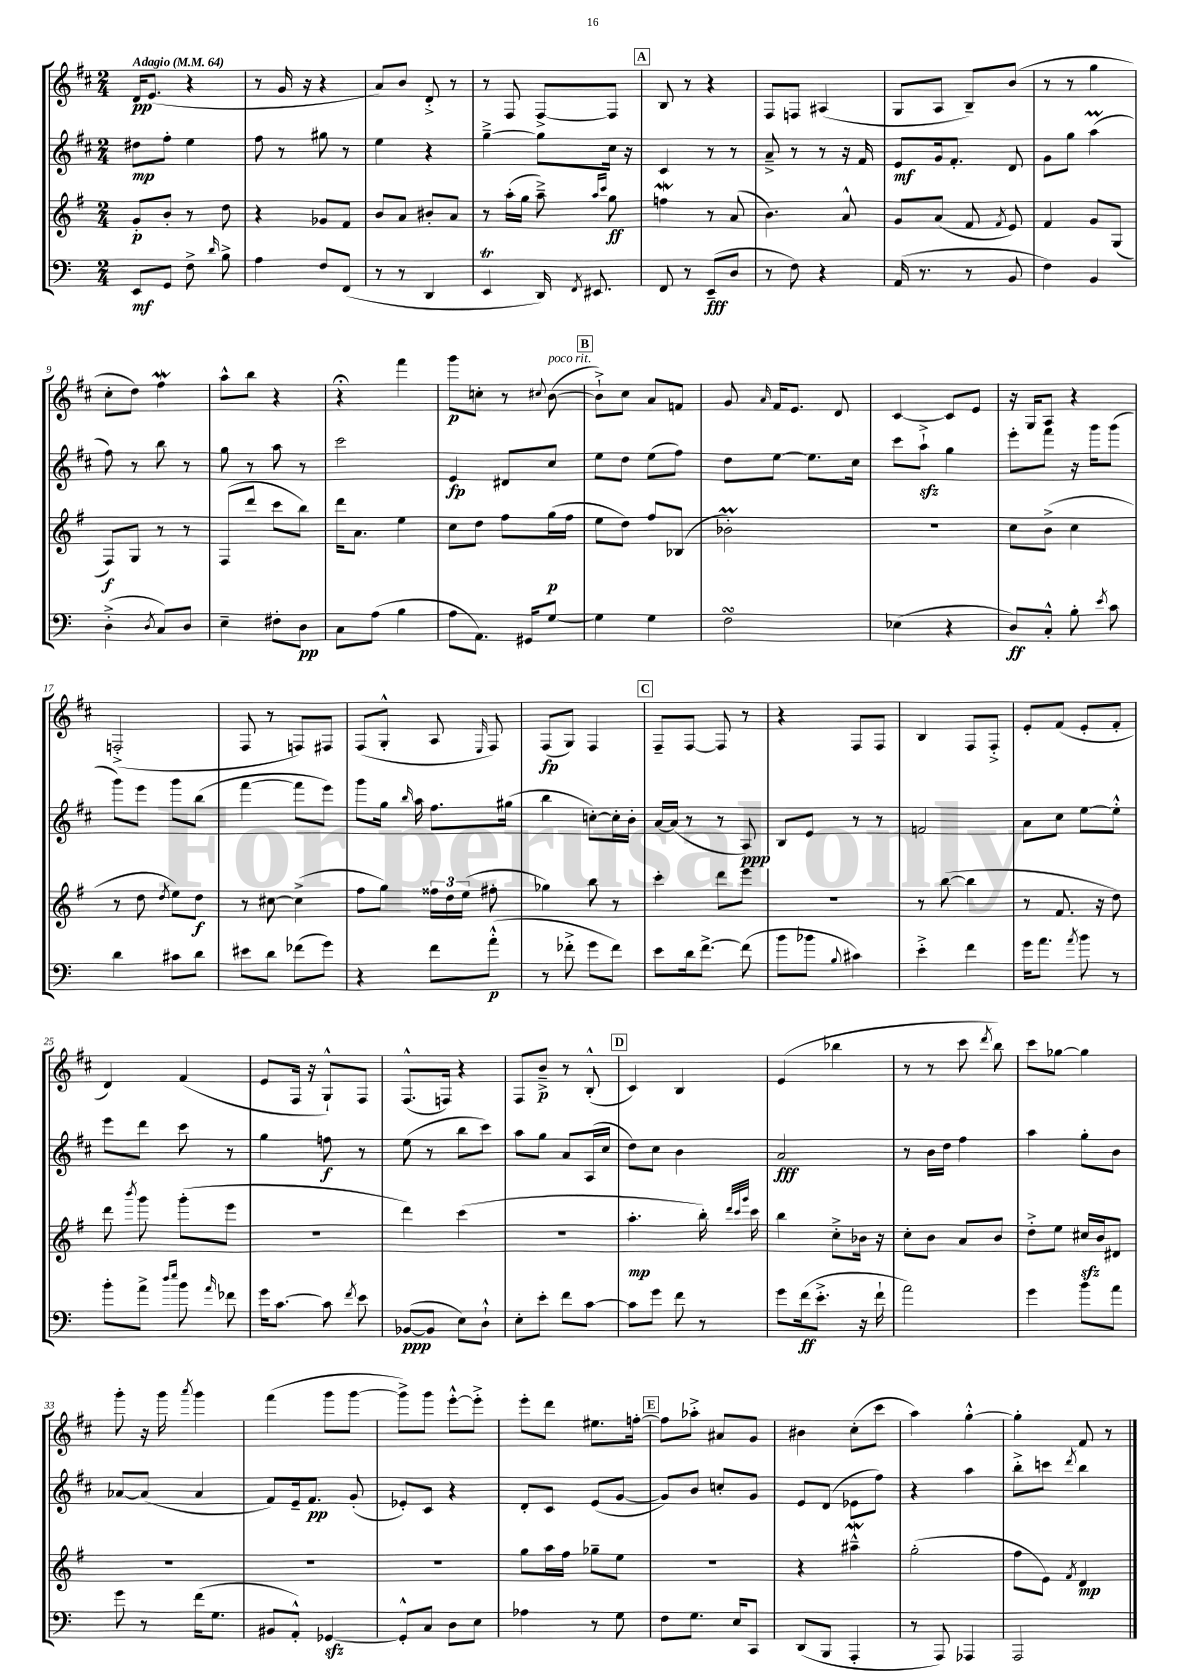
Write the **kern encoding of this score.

**kern	**kern	**kern	**kern
*staff4	*staff3	*staff2	*staff1
*clefF4	*clefG2	*clefG2	*clefG2
*k[]	*k[f#]	*k[f#c#]	*k[f#c#]
*M2/4	*M2/4	*M2/4	*M2/4
*MM64	*MM64	*MM64	*MM64
8EE	8g'	8dd#	16d
.	.	.	(8.e
8GG	8b'	8ff#'	.
8F^	8r	4ee	4r
16qqd	.	.	.
8B^	8dd	.	.
=	=	=	=
4A	4r	8ff#	8r
.	.	8r	16g
.	.	.	16r
8F	8g-	8gg#	4r
(8FF	8f#	8r	.
=	=	=	=
8r	8b	4ee	8a)
8r	8a	.	8b
4DD	8b#'	4r	8d'^
.	8a	.	8r
=	=	=	=
4EE	8r	[4gg~^	8r
.	(16aa'	.	8F#
.	16gg	.	.
16DD)	8aa~^)	8gg]	[8F#^
8qFF	.	.	.
8.EE#	.	.	.
.	16qqaa	.	.
.	16qqccc	.	.
.	8gg	16cc#	8F#]
.	.	16r	.
=	=	=	=
8FF	4ff	4c#	8B
8r	.	.	8r
(8EE~	8r	8r	4r
8D	(8a	8r	.
=	=	=	=
8r	4.b)	8a~^	8F#
8F)	.	8r	8F
4r	.	8r	(4A#
.	8a^^	16r	.
.	.	16f#	.
=	=	=	=
(16AA	8g	8e	8G
8.r	.	.	.
.	(8a	16g	8A
.	.	8.f#'	.
8r	8f#	.	8B~)
.	8qf#	.	.
8BB	8e)	8d	(8b
=	=	=	=
4F)	4f#	8g	8r
.	.	8gg	8r
4BB	8g	(4aa	4gg
.	(8G	.	.
=	=	=	=
(4D'^	8F#)	8ff#)	8cc#'
.	8G	8r	8dd)
8qD	.	.	.
8C)	8r	8bb	4ff#
8D	8r	8r	.
=	=	=	=
4E~	(8F#	8gg	8aa^^
.	8ddd	8r	8bb
8F#'	8ccc	8aa	4r
8D	8bb)	8r	.
=	=	=	=
8C	16ddd	2ccc#	4r;
.	8.a	.	.
(8A	.	.	.
4B	4ee	.	4fff#
=	=	=	=
8A	8cc	4e	8ggg
8.AA)	8dd	.	8cc'
.	8ff#	8d#	8r
16GG#	.	.	.
.	.	.	8qqcc#
[8G	(16gg	8cc#	([8b
.	16ff#	.	.
=	=	=	=
4G]	8ee	8ee	8b`^])
.	8dd)	8dd	8cc#
4G	8ff#	(8ee	8a
.	(8B-	8ff#)	8f
=	=	=	=
2F	2b-')	8dd	8g
.	.	.	16qqa
.	.	[8ee	16f#
.	.	.	8.e
.	.	8.ee]	.
.	.	.	8d
.	.	16cc#	.
=	=	=	=
(4E-	2r	8ccc#	[4c#
.	.	8aa`^	.
4r	.	4gg	8c#]
.	.	.	8e
=	=	=	=
8D)	8cc	8eee'	16r
.	.	.	16G
8C'^^	(8b^	8fff#	8A
8B'	4cc	16r	4r
.	.	16ggg	.
8qe	.	.	.
8c	.	(8ggg	.
=	=	=	=
4d	8r	8ggg)	(2F'^
.	8dd	8eee	.
.	8qdd	.	.
8c#	8ee)	8ggg	.
8d	8dd	(8bb	.
=	=	=	=
8e#	8r	[4fff#	8F#
8d	[8cc#	.	8r
(8f-	(4cc#^]	8fff#]	8F)
8g)	.	8eee)	8F#
=	=	=	=
4r	8ff#	8ggg	(8F#
.	8gg)	16gg	8G'^^
.	.	16qqbb	.
.	.	16aa	.
8f	24ff##	8.ff#	8A
.	24dd	.	.
.	(24ee	.	.
.	.	.	16qqE
(8a'^^	8ff#'	.	8F#)
.	.	(16gg#	.
=	=	=	=
8r	4gg-)	4bb	(8F#
8f-'^	.	.	8G)
8g	8bb	[8cc')	4F#
8f-)	8r	16cc']	.
.	.	16b'	.
=	=	=	=
8e	4ccc'	[16a	8F#~
.	.	(16a]	.
16d	.	8r	[8F#
[8.f^	.	.	.
.	8ddd	8r	8F#]
(8f]	8eee	8A)	8r
=	=	=	=
8b	2r	8B	4r
8b-	.	8e	.
8qqB	.	.	.
4c#)	.	8r	8F#
.	.	8r	8F#
=	=	=	=
4e'^	8r	2f	4B
.	([8bb	.	.
4f	4bb]	.	8F#
.	.	.	8F#'^
=	=	=	=
16g	8r	8a	8e'
8.a	.	.	.
.	8.f#	8cc#	(8f#
8qa	.	.	.
8b	.	[8ee	8e'
.	16r	.	.
8r	8dd)	8ee'^^]	8f#'
=	=	=	=
8b'	8ddd	8eee	4d)
.	8qbbb	.	.
8a^	8ggg	8ddd	.
16qqdd	.	.	.
16qqee	.	.	.
8b	(8ggg'	8ccc#	(4f#
16qqa	.	.	.
8f-	8eee	8r	.
=	=	=	=
16g	2r	4gg	8e
[8.c	.	.	.
.	.	.	16F#
.	.	.	16r
8c]	.	8ff	8G`^^)
8qf	.	.	.
8e	.	8r	8F#
=	=	=	=
([8BB-	4ddd)	(8ee	(8.F#^^
8BB-]	.	8r	.
.	.	.	16F)
8E)	(4ccc	8bb	4r
8D`^^	.	8ccc#)	.
=	=	=	=
8E'	2r	8aa	8F#
8e'	.	8gg	8b~^
8f	.	8a	8r
[8c	.	(16A	(8B'^^
.	.	16cc#	.
=	=	=	=
8c]	4.aa'	8dd)	4c#)
8g	.	8cc#	.
8f	.	4b	4B
8r	16bb')	.	.
.	32qqddd	.	.
.	32qqccc	.	.
.	32qqggg	.	.
.	16ccc	.	.
=	=	=	=
8g	4bb	2a	(4e
(16f	.	.	.
8.e'^	.	.	.
.	8cc'^	.	4bb-
16r	16b-	.	.
16f`	16r	.	.
=	=	=	=
2a)	8cc'	8r	8r
.	8b	16b	8r
.	.	16dd	.
.	8a	4ff#	8ccc#
.	.	.	8qddd
.	8b	.	8bb)
=	=	=	=
4g	8dd'^	4aa	8ccc#
.	8ee	.	[8gg-
8b	16cc#	8gg'	4gg-]
.	16b	.	.
8a	8d#	8b	.
=	=	=	=
8g	2r	[8a-	8ggg'
8r	.	(8a-]	16r
.	.	.	16ggg
.	.	.	8qaaa
(16f	.	4a-	4ggg
8.G	.	.	.
=	=	=	=
8BB#	2r	8f#)	(4fff#
8AA'^^)	.	16e~	.
.	.	8.f#	.
[4GG-	.	.	8ggg
.	.	(8g'	[8ggg
=	=	=	=
8GG-'^^]	2r	8e-')	8ggg^])
8C	.	8c#	8ggg
8D	.	4r	[8eee'^^
8E	.	.	8eee'^]
=	=	=	=
4A-	8gg	8d'	8eee'
.	16aa	8c#	8ddd
.	16ff#	.	.
8r	8gg-~	(8e	8.ee#
8G	8ee	[8g	.
.	.	.	[16ff'
=	=	=	=
8F	2r	8g])	8ff]
8.G	.	8b	8aa-'^
.	.	8cc'	8a#
16E	.	.	.
8CC	.	8g	8g
=	=	=	=
(8DD	4r	8e	4b#
8BBB	.	(8d	.
4AAA'	4aa#~^^	8e-	(8cc#'
.	.	8ff#)	8ccc#
=	=	=	=
8r	(2gg'	4r	4aa)
8AAA)	.	.	.
4AAA-	.	4aa	[4gg'^^
=	=	=	=
2AAA	8ff#	8bb'^	4gg']
.	8e)	8ccc	.
.	8qf#	8qddd	.
.	4d	4bb	8f#
.	.	.	8r
==	==	==	==
*-	*-	*-	*-
